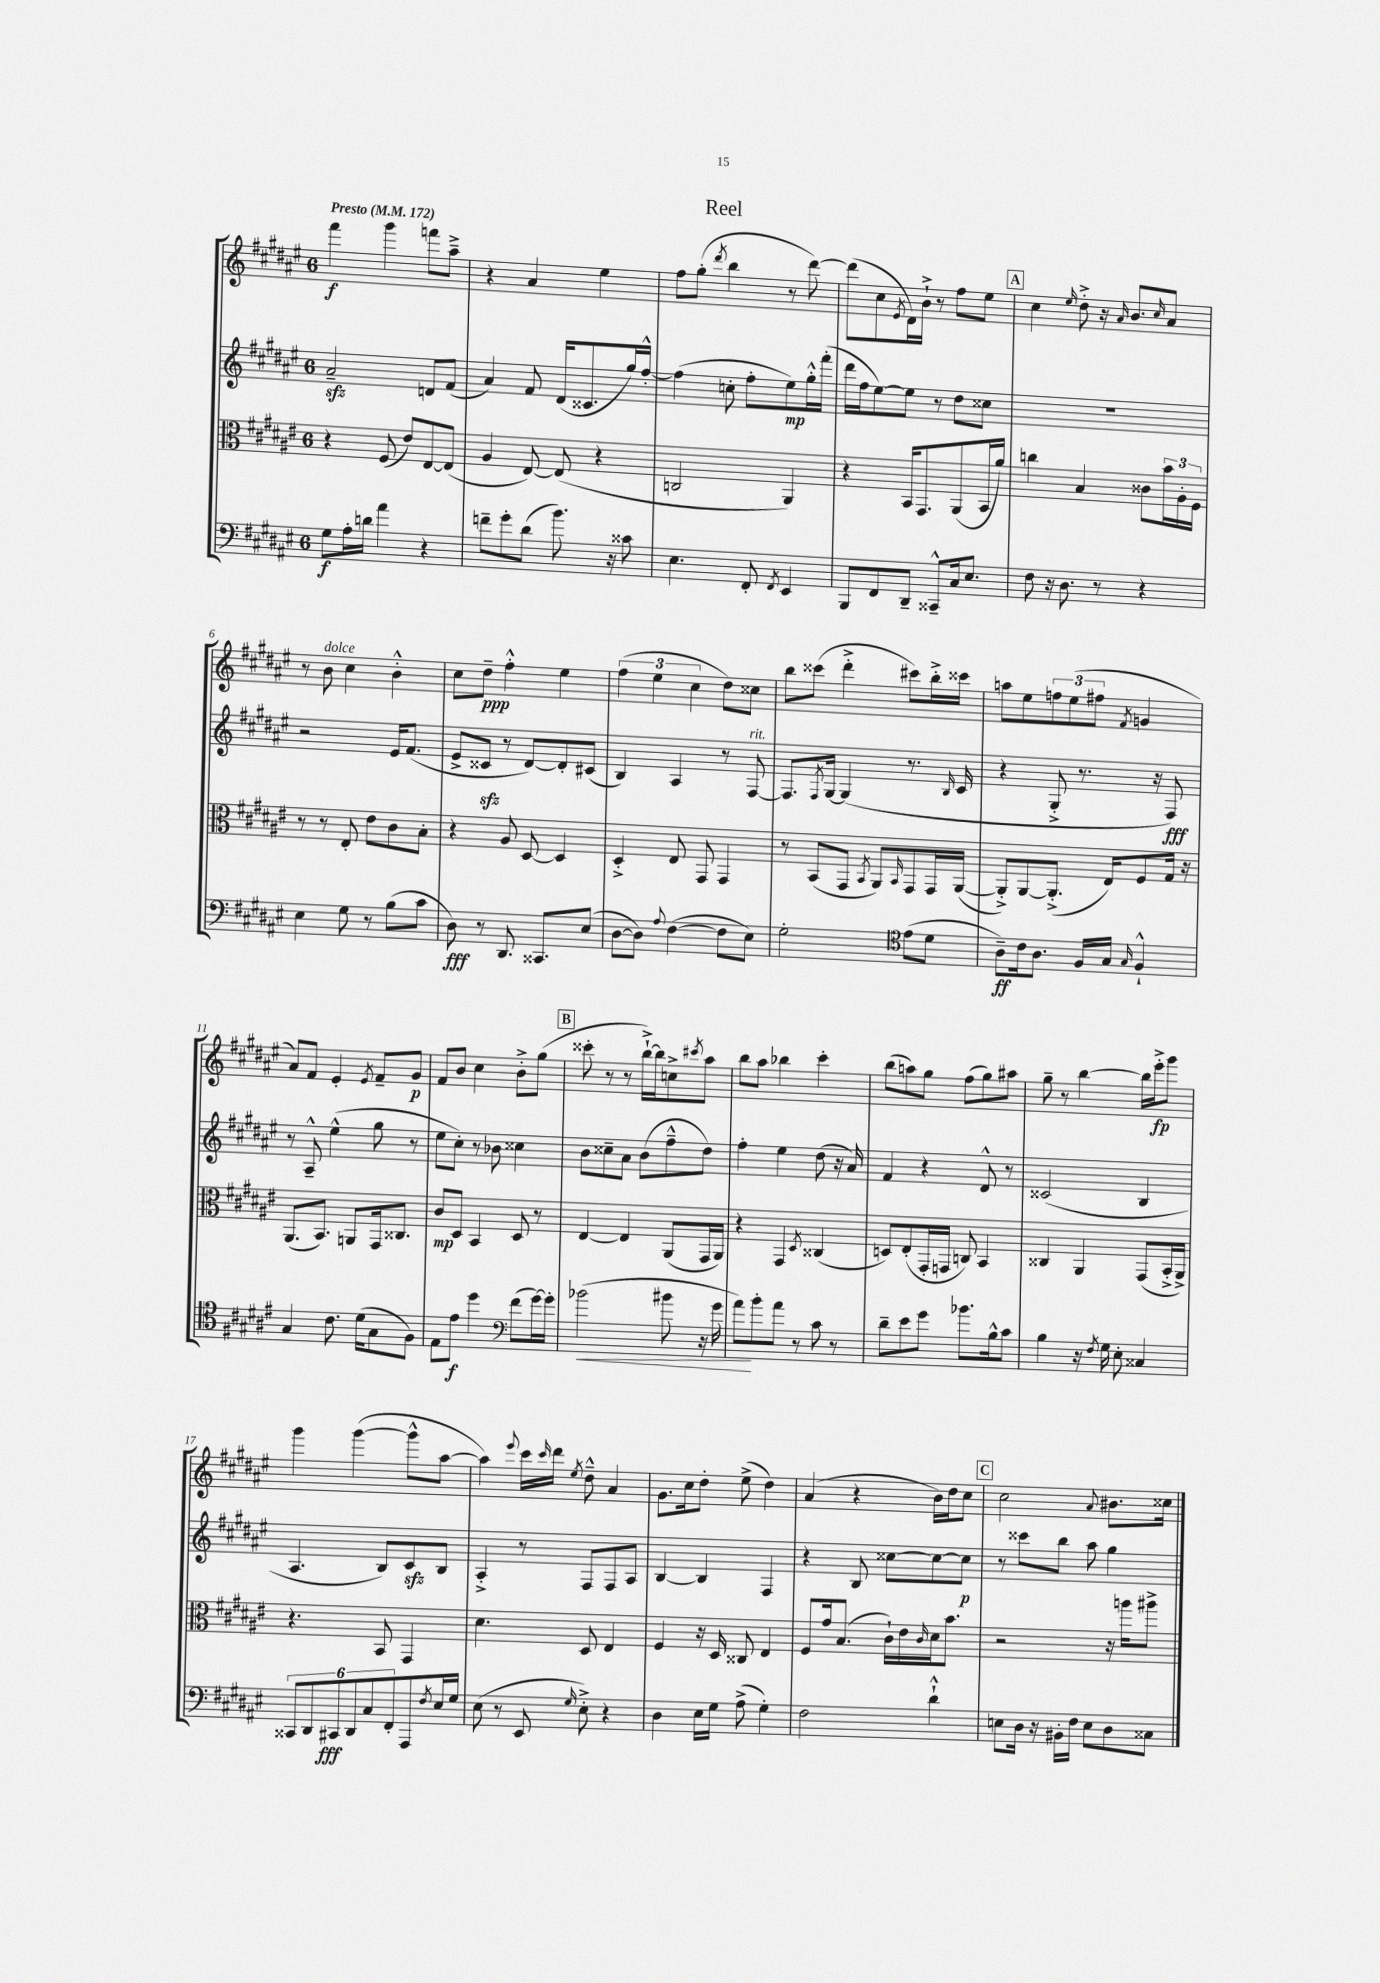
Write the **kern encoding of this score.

**kern	**kern	**kern	**kern
*staff4	*staff3	*staff2	*staff1
*clefF4	*clefC3	*clefG2	*clefG2
*k[f#c#g#d#a#e#]	*k[f#c#g#d#a#e#]	*k[f#c#g#d#a#e#]	*k[f#c#g#d#a#e#]
*M6/8	*M6/8	*M6/8	*M6/8
*MM172	*MM172	*MM172	*MM172
8G#	4r	2a#~	4fff#
16A#'	.	.	.
16d	.	.	.
4a#	(8F#	.	4ggg#
.	8e#)	.	.
4r	[8E#	8d	8fff
.	(8E#]	(8f#	8aa#~^
=	=	=	=
8f~	4A#	4a#)	4r
8g#'	.	.	.
(8d#	[8E#)	8f#	4a#
8.b)	(8E#]	(16d#	.
.	.	8.c##	.
.	4r	.	4ee#
16r	.	.	.
8c##	.	16gg#)	.
.	.	[16ff#'^^	.
=	=	=	=
4.E#	2C	(4ff#]	8ff#
.	.	.	(8gg#'
.	.	.	8qddd#
.	.	8cc'	4bb
8FF#'	.	8ff#'	.
8qFF#	.	.	.
4EE#	4AA#)	8ee#)	8r
.	.	16gg#'^^	[8ddd#)
.	.	(16fff#'	.
=	=	=	=
8BBB	4r	16ddd#	(8ddd#]
.	.	16ff#	.
8FF#	.	[8ee#)	8cc#
.	.	.	8qe#
8DD#~	16BB	8ee#]	16d#)
.	8.GG#	.	16b`^
8CC##~^^	.	8r	8r
16C#	(8AA#	8dd#	8ff#
8.E#	.	.	.
.	16BB	8cc##	8ee#
.	16a#)	.	.
=	=	=	=
8F#	4cc	2.r	4cc#
16r	.	.	.
8.D#	.	.	.
.	.	.	16qqee#
.	4B	.	8dd#'^
8r	.	.	16r
.	.	.	16qqa#
.	.	.	8.b
4r	8c##	.	.
.	.	.	16qqcc#
.	24b	.	8a#
.	24A#'	.	.
.	24F#	.	.
=	=	=	=
4E#	8r	2r	8r
.	8r	.	8b
8G#	8E#'	.	4cc#
8r	8e#	.	.
(8B	8c#	16e#	4b'^^
.	.	(8.f#	.
8c#	8B'	.	.
=	=	=	=
8D#)	4r	8e#^	8cc#
8r	.	8c##	8dd#~
8.DD#	8A#	8r	4ff#'^^
.	[8D#	[8d#)	.
8.CC##	.	.	.
.	4D#]	8d#']	4ee#
(8E#	.	(8c#	.
=	=	=	=
[8D#	4D#'^	4B)	(6ff#
8D#])	.	.	.
.	.	.	6ee#
8qqA#	.	.	.
([4F#	8E#	4A#	.
.	.	.	6cc#
.	8GG#	.	.
8F#]	4GG#	8r	8dd#)
8E#)	.	[8F#	8cc##
=	=	=	=
2G#'	8r	8.F#]	8bb
.	(8BB	.	(8ccc##
.	.	8qF#	.
.	.	[16G#	.
.	8GG#	(4G#]	4ddd#'^
.	8qBB	.	.
.	8AA#)	.	.
*clefC4	*	*	*
.	16qqBB	.	.
(8e#	8GG#	8.r	8ccc#)
8d#	16GG#	.	16bb'^
.	.	16qqB	.
.	([16AA#	16c#	16ccc##
=	=	=	=
8A#~)	8AA#'^])	4r	8aa
16c#	[8AA#	.	8ee#
8.A#	.	.	.
.	(8.AA#'^]	8G#'^	12ff
.	.	.	(12ee#
16F#	.	8.r	.
.	.	.	12ff#
16G#	16E#)	.	.
16qqG#	.	.	8qf#
4F#`^^	8F#	.	4g
.	.	16r	.
.	16G#	8F#)	.
.	16r	.	.
=	=	=	=
4G#	(8.AA#	8r	8a#)
.	.	8A#~^^	8f#
.	8.BB)	.	.
8.c#	.	(4ee#^^	4e#'
.	8AA	.	.
(16d#	.	.	.
.	.	.	8qe#
8G#	16GG#	8gg#	8f#~
.	8.C##	.	.
8F#)	.	8r	8g#
=	=	=	=
8E#	8c#	8ee#	8f#
8e#	8D#	8cc#')	8b
4dd#	4BB	8r	4cc#
.	.	8b-	.
*clefF4	*	*	*
(8f#	8D#	4cc##	8b'^
[16g#)	8r	.	(8gg#
16g#']	.	.	.
=	=	=	=
(2b-	[4E#	8b	8ccc##'
.	.	8cc##~	8r
.	4E#]	8a#	8r
.	.	(8b	[16bb`^)
.	.	.	16bb]
8b#	(8AA#	8ff#~^^	8cc^
.	.	.	8qccc#
16r	16GG#	8dd#)	8aa#
16g#	16AA#)	.	.
=	=	=	=
8a#)	4r	4ff#'	8bb
8b'	.	.	8aa#
8a#	4GG#	4ee#	4bb-
8r	.	.	.
.	8qD#	.	.
8c#	(4C##	(8dd#	4ccc#'
8r	.	16r	.
.	.	16a#)	.
=	=	=	=
8d#~	8D)	4f#	(8bb
8e#	(8E#'	.	8aa)
8g#	16GG#'	4r	8gg#
.	16GG	.	.
8.b-	8C)	.	(8ff#
.	4BB	8d#^^	8gg#)
16B^^	.	.	.
8c#	.	8r	8aa#
=	=	=	=
4B	4C##	(2c##	8gg#~
.	.	.	8r
16r	4AA#	.	[4bb
8qF#	.	.	.
16G#	.	.	.
8E#'	.	.	.
4C##	(8GG#	4B	16bb]
.	.	.	16eee#'^
.	16BB'^	.	8ggg#
.	16AA#^)	.	.
=	=	=	=
12CC##	4.r	4.A#	4ggg#
12DD#	.	.	.
12CC#	.	.	.
12DD#	.	.	([4ggg#
12C#	.	.	.
.	8BB	8B)	.
12FF#'	.	.	.
8AAA#	4GG#	8c#	8ggg#^^]
8qF#	.	.	.
16E#	.	8B	[8aa#
16G#	.	.	.
=	=	=	=
(8E#	4.d#	4A#'^	4aa#])
8r	.	.	.
.	.	.	8qqeee#
8EE#	.	8r	16ccc#
.	.	.	16qqccc#
.	.	.	16ddd#
16qqG#	.	.	8qee#
8E#'^)	8D#	8F#	8dd#~^^
4r	4E#	8F#	4a#
.	.	8A#	.
=	=	=	=
4D#	4F#	[4B	8.g#
.	.	.	16cc#
16E#	16r	4B]	8dd#'
16G#	16D#	.	.
(8A#^	8C##	.	(8ee#^
4G#')	4E#	4F#	4dd#)
=	=	=	=
2F#	8F#	4r	(4a#
.	16g#	.	.
.	(8.B	.	.
.	.	8B	4r
.	16c#`)	[8cc##	.
.	16e#	.	.
.	16qqc#	.	.
4d#`^^	16d#	8cc##_	16b)
.	8.b	.	16dd#
.	.	8cc##]	8cc#
=	=	=	=
8E	2r	8r	2cc#
16D#	.	8ccc##	.
16r	.	.	.
16BB#'	.	8bb	.
16F#	.	.	.
8E	.	8aa#	.
.	.	.	8qqa#
8D#	16r	4gg#	8.b#
.	16aa	.	.
8C##	8aa#^	.	.
.	.	.	16cc##
==	==	==	==
*-	*-	*-	*-
